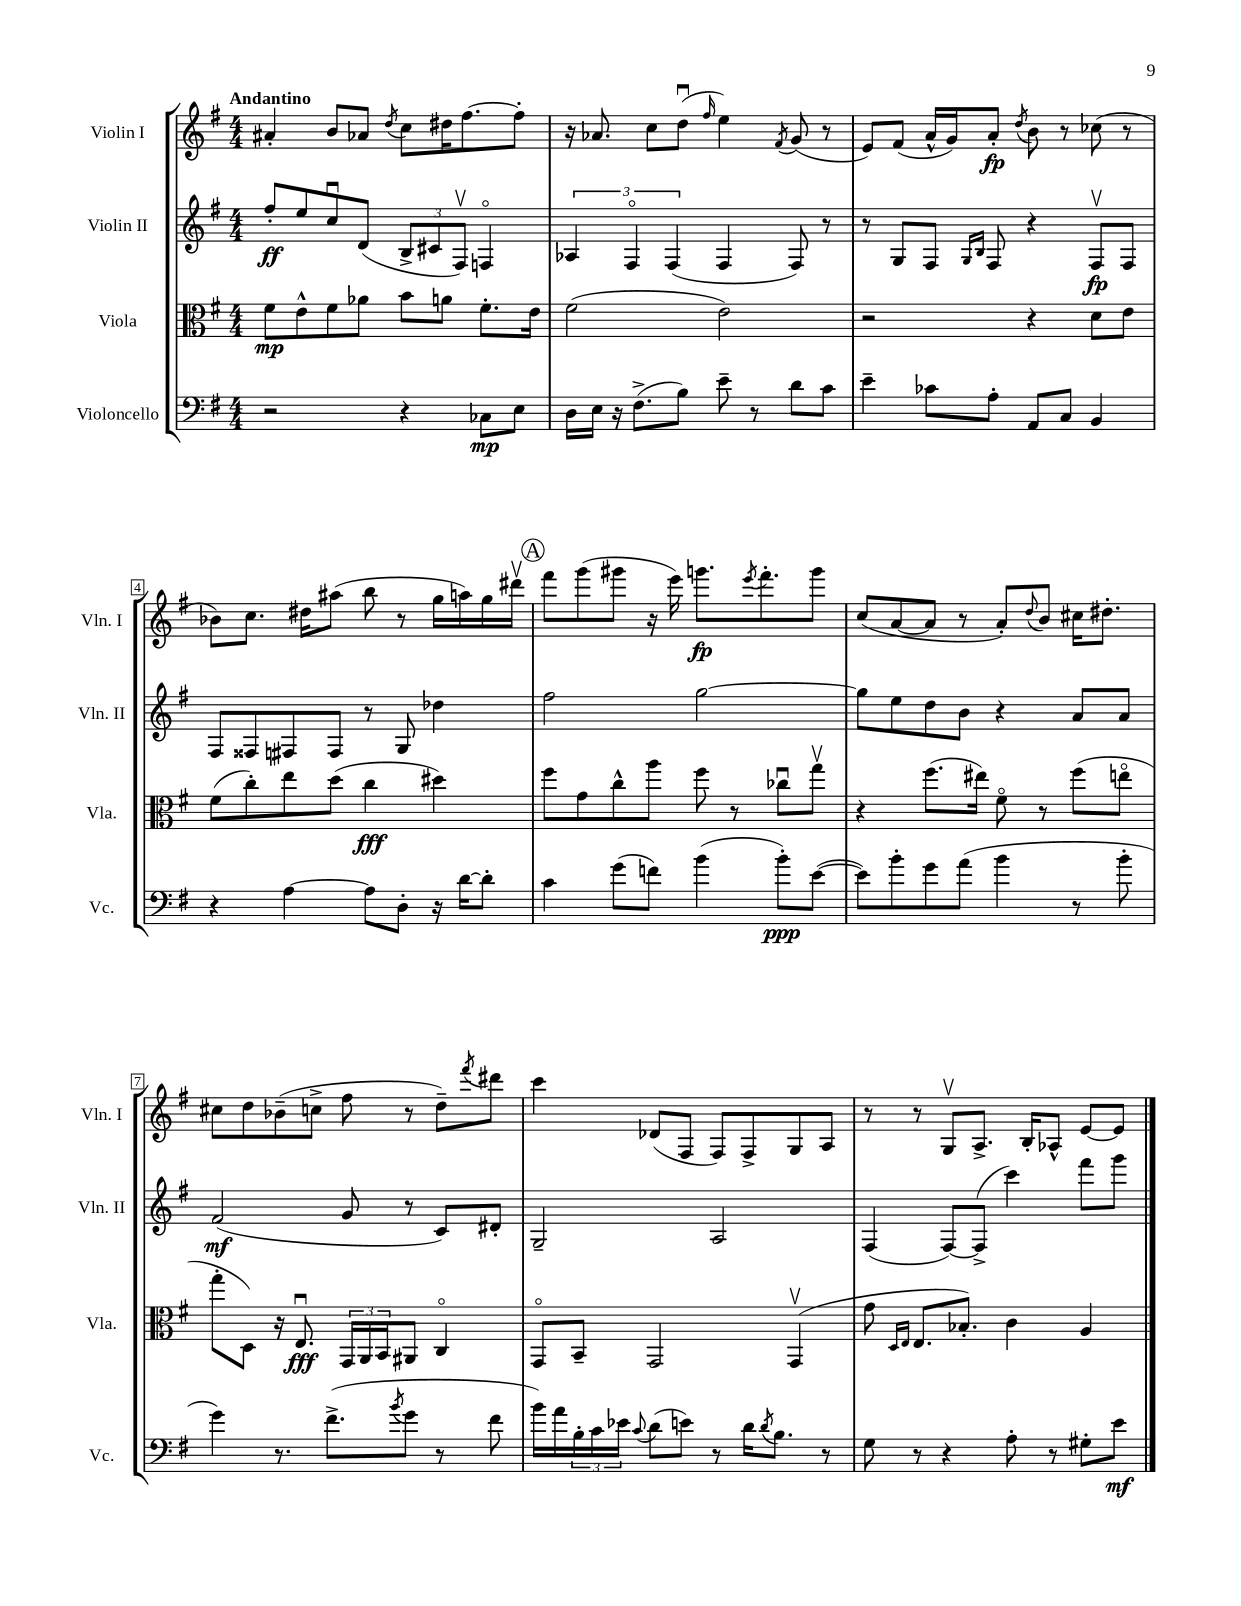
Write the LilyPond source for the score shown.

<<
\new StaffGroup <<
\new Staff = "s0" \with { instrumentName = "Violin I" shortInstrumentName = "Vln. I" } {
    \clef treble \key g \major \numericTimeSignature \time 4/4 \tempo "Andantino"
    ais'4-. b'8 aes'8 \acciaccatura { d''8 } c''8 dis''16 fis''8.~ fis''8-. |
    r16 aes'8. c''8 d''8\downbow( \grace { fis''16 } e''4) \acciaccatura { fis'8 } g'8( r8 |
    e'8) fis'8( a'16-^ g'16) a'8-.\fp \acciaccatura { d''8 } b'8 r8 ces''8( r8 |
    bes'8) c''8. dis''16 ais''8( b''8 r8 g''16 a''16) g''16 dis'''16\upbow |
    \mark \markup { \circle "A" } fis'''8 g'''8( gis'''8 r16 e'''16) g'''8.\fp \acciaccatura { e'''8 } fis'''8.-. g'''8 |
    c''8( a'8~ a'8 r8 a'8-.) \appoggiatura { d''8 } b'8 cis''16 dis''8.-. |
    cis''8 d''8 bes'8--( c''8-> fis''8 r8 d''8--) \acciaccatura { fis'''8 } dis'''8 |
    c'''4 des'8( fis8 fis8) fis8-> g8 a8 |
    r8 r8 g8\upbow a8.-> b16-. aes8-^ e'8~ e'8 \bar "|." |
}
\new Staff = "s1" \with { instrumentName = "Violin II" shortInstrumentName = "Vln. II" } {
    \clef treble \key g \major \numericTimeSignature \time 4/4
    fis''8-.\ff e''8 c''8\downbow d'8( \tuplet 3/2 { b8-> cis'8 fis8\upbow) } f4\flageolet |
    \tuplet 3/2 { aes4 fis4\flageolet fis4( } fis4 fis8) r8 |
    r8 g8 fis8 \grace { g16 b16 } fis8 r4 fis8\upbow\fp fis8 |
    fis8 fisis8 fis8 fis8 r8 g8 des''4 |
    \mark \markup { \circle "A" } fis''2 g''2~ |
    g''8 e''8 d''8 b'8 r4 a'8 a'8 |
    fis'2\mf( g'8 r8 c'8) dis'8-. |
    g2-- a2 |
    fis4( fis8~) fis8->( c'''4) fis'''8 g'''8 \bar "|." |
}
\new Staff = "s2" \with { instrumentName = "Viola" shortInstrumentName = "Vla." } {
    \clef alto \key g \major \numericTimeSignature \time 4/4
    fis'8\mp e'8-^ fis'8 aes'8 b'8 a'8 fis'8.-. e'16 |
    fis'2( e'2) |
    r2 r4 d'8 e'8 |
    fis'8( c''8-.) e''8 d''8( c''4\fff dis''4) |
    \mark \markup { \circle "A" } fis''8 g'8 c''8-^ a''8 fis''8 r8 ces''8\downbow g''8\upbow |
    r4 fis''8.( eis''16) fis'8\flageolet r8 fis''8( e''8\flageolet |
    g''8-. d8) r16 e8.\downbow\fff \tuplet 3/2 { g,16 a,16 b,16 } ais,8 c4\flageolet |
    g,8\flageolet b,8-- g,2 g,4\upbow( |
    g'8 \grace { d16 e16 } e8. bes8.-.) c'4 a4 \bar "|." |
}
\new Staff = "s3" \with { instrumentName = "Violoncello" shortInstrumentName = "Vc." } {
    \clef bass \key g \major \numericTimeSignature \time 4/4
    r2 r4 ces8\mp e8 |
    d16 e16 r16 fis8.->( b8) e'8-- r8 d'8 c'8 |
    e'4-- ces'8 a8-. a,8 c8 b,4 |
    r4 a4~ a8 d8-. r16 d'16~ d'8-. |
    \mark \markup { \circle "A" } c'4 g'8( f'8) b'4( b'8-.\ppp) e'8~( |
    e'8) b'8-. g'8 a'8( b'4 r8 b'8-. |
    g'4) r8. fis'8.->( \acciaccatura { b'8 } g'8 r8 fis'8 |
    b'16) a'16 \tuplet 3/2 { b16-. c'16 ees'16 } \appoggiatura { c'8 } d'8( e'8) r8 d'16 \acciaccatura { d'8 } b8. r8 |
    g8 r8 r4 a8-. r8 gis8-. e'8\mf \bar "|." |
}
>>
>>
\layout { \context { \Score \override BarNumber.stencil = #(make-stencil-boxer 0.1 0.3 ly:text-interface::print) } }
